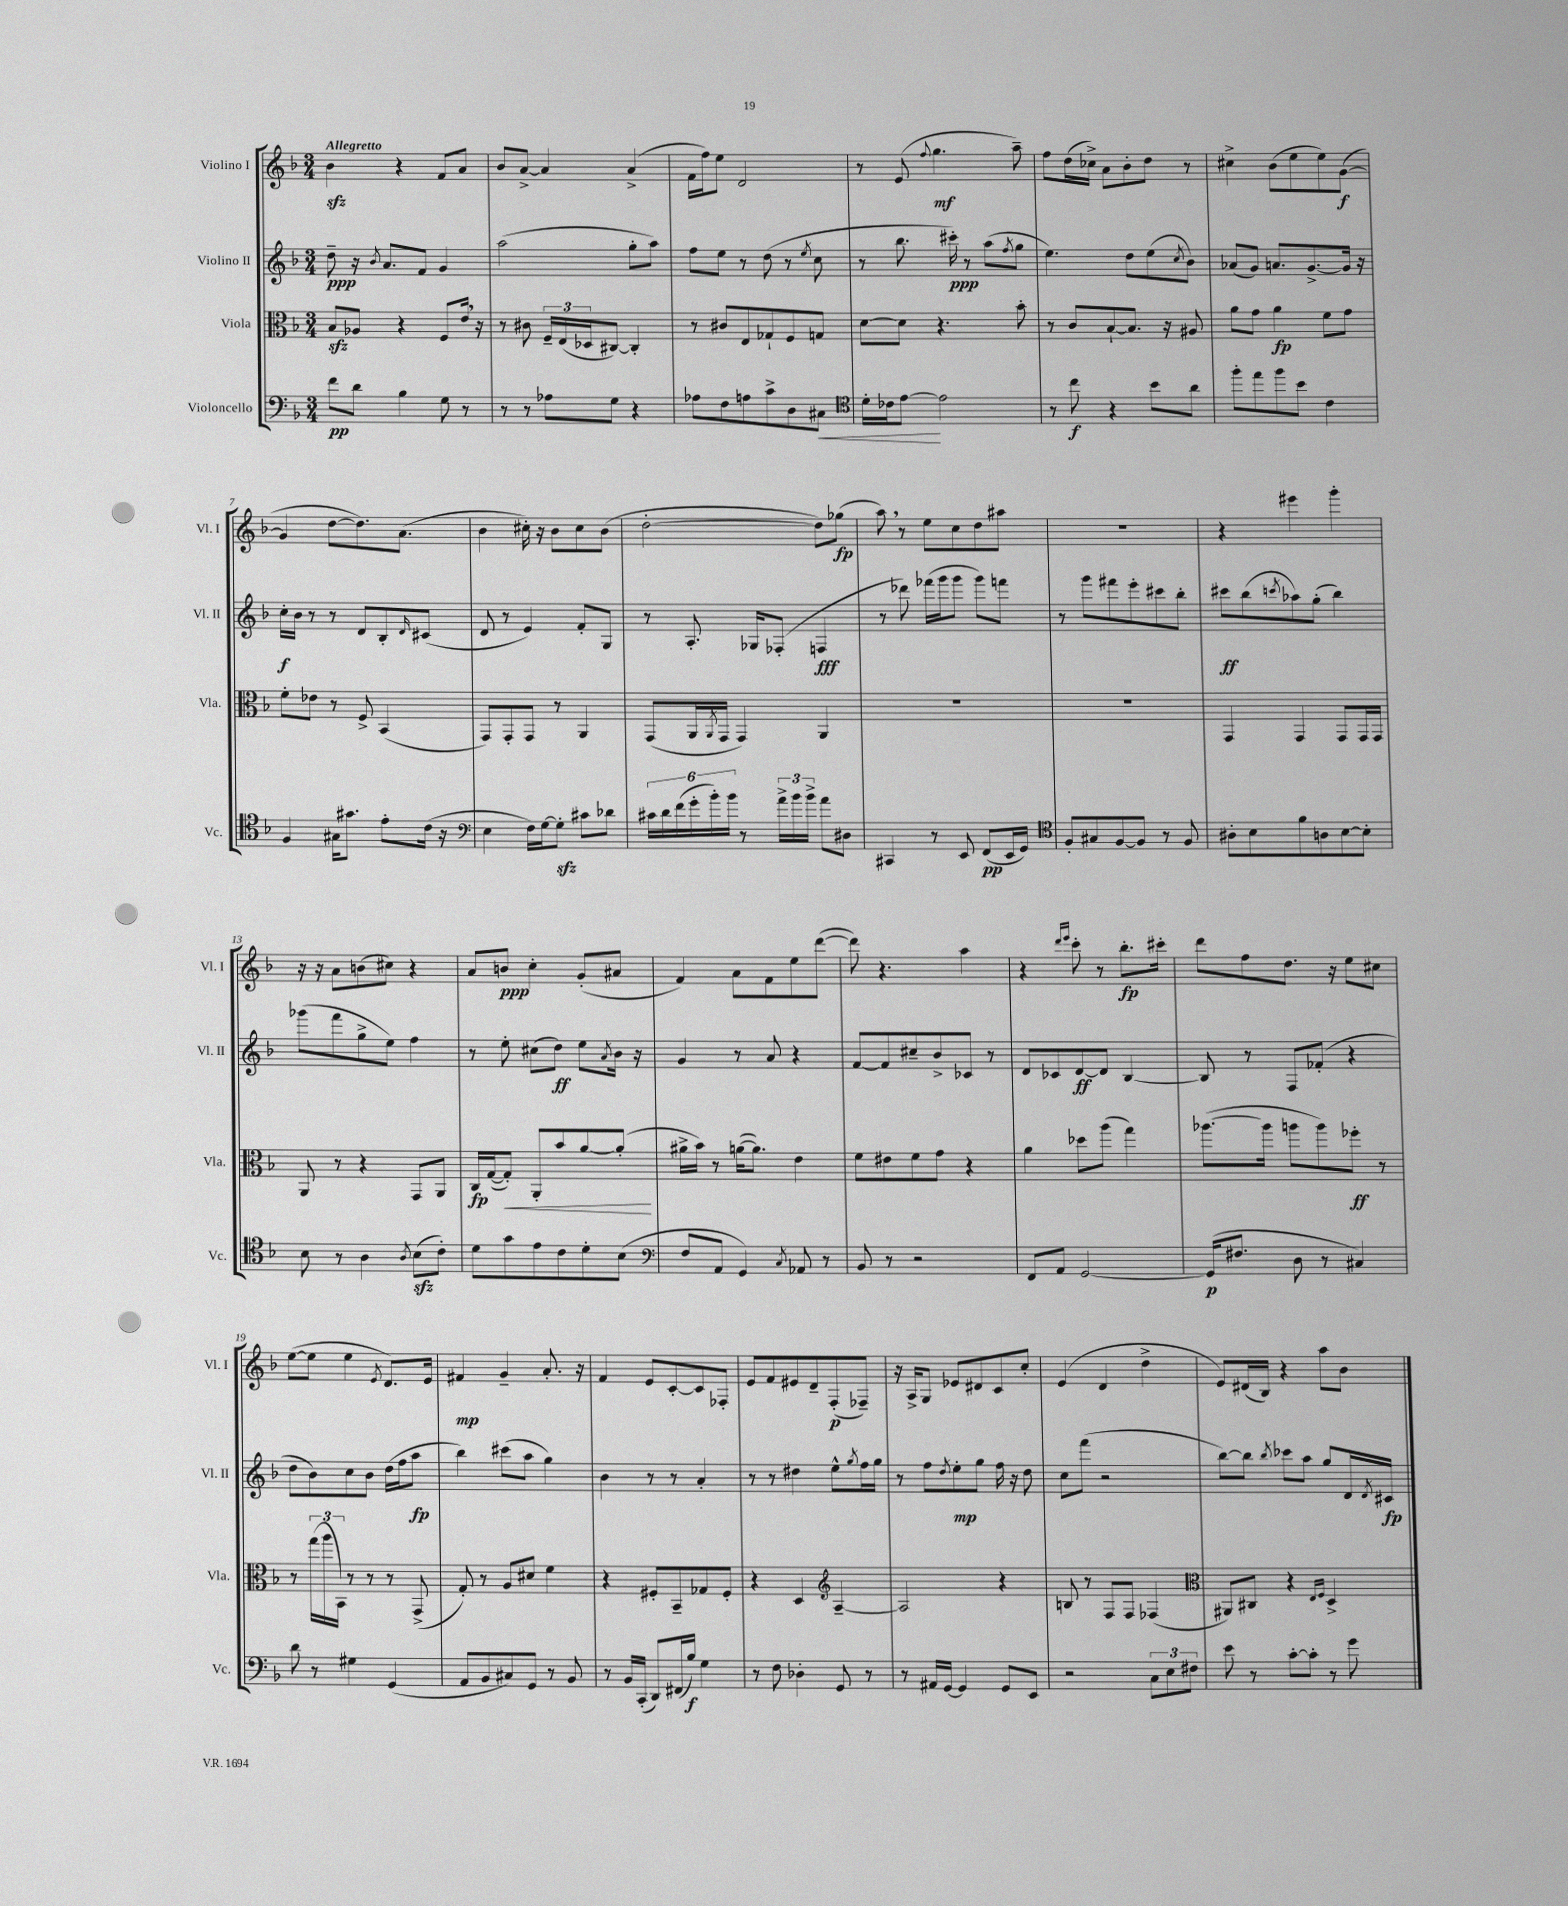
<<
\new StaffGroup <<
\new Staff = "s0" \with { instrumentName = "Violino I" shortInstrumentName = "Vl. I" } {
    \clef treble \key f \major \numericTimeSignature \time 3/4 \tempo "Allegretto"
    bes'4\sfz r4 f'8 a'8 |
    bes'8 a'8~-> a'4 a'4->( |
    f'16 f''16) e''8 d'2 |
    r8 e'8( \appoggiatura { f''8 } g''4.\mf a''8--) |
    f''8 d''16( ces''16->) a'8 bes'8-. d''8 r8 |
    cis''4-> bes'8( e''8 e''8) g'8~\f( |
    g'4 d''8~ d''8.) a'8.( |
    bes'4 cis''16-.) r16 bes'8 cis''8 bes'8( |
    d''2~-. d''8) ges''8\fp( |
    a''8) \breathe r8 e''8 c''8 d''8 ais''8 |
    R2. |
    r4 eis'''4 g'''4-. |
    r16 r16 a'8 b'8( cis''8) r4 |
    a'8 b'8\ppp c''4-. g'8-.( ais'8 |
    f'4) a'8 f'8 e''8 d'''8~( |
    d'''8) r4. a''4 |
    r4 \grace { d'''16 e'''16 } c'''8-. r8 bes''8.-.\fp cis'''16-. |
    d'''8 f''8 d''8. r16 e''8 cis''8 |
    e''8~( e''8 e''4 \acciaccatura { e'8 } d'8.) e'16 |
    fis'4\mp g'4-- a'8.-. r16 |
    f'4 e'8 c'8~-. c'8 fes8-. |
    e'8 f'8 eis'8 d'8-- f8-.\p( fes8--) |
    r16 a16-> g8 ees'8 dis'8 c'8 c''8-. |
    e'4( d'4 d''4-> |
    e'8) dis'16( bes16) r4 a''8 bes'8 \bar "|." |
}
\new Staff = "s1" \with { instrumentName = "Violino II" shortInstrumentName = "Vl. II" } {
    \clef treble \key f \major \numericTimeSignature \time 3/4
    d''8--\ppp r16 \acciaccatura { bes'8 } a'8. f'8 g'4 |
    a''2( g''8-. a''8) |
    f''8 e''8 r8 d''8( r8 \acciaccatura { e''8 } c''8 |
    r8 bes''8. cis'''16-.\ppp) r8 a''8( \acciaccatura { f''8 } g''8 |
    e''4.) d''8 e''8( \acciaccatura { c''8 } bes'8) |
    aes'8( g'8) a'8. g'8.~-> g'16 r16 |
    c''16-.\f bes'16 r8 r8 d'8 bes8-. \grace { d'16 } cis'8( |
    d'8 r8 e'4) f'8-. g8 |
    r8 a8.-. ges16 fes8-.( f4\fff |
    r8 des'''8) fes'''16( g'''16 g'''8 g'''8) f'''8 |
    r8 g'''8 fis'''8 e'''8-. cis'''8 bes''8-. |
    cis'''8\ff bes''8( \acciaccatura { c'''8 } aes''8) g''8-.( bes''4) |
    ges'''8( f'''8 g''8-> e''8) f''4 |
    r8 e''8-. cis''8( d''8\ff) e''8 \acciaccatura { a'8 } bes'16 r16 |
    g'4 r8 a'8 r4 |
    f'8~ f'8 cis''8-- bes'8-> ces'8 r8 |
    d'8 ces'8 d'8~\ff d'8 bes4~ |
    bes8 r8 f8 fes'8-.( r4 |
    d''8 bes'8) c''8 bes'8 d''16( f''16 a''8\fp |
    bes''4) cis'''8( a''8 g''4) |
    bes'4 r8 r8 a'4-. |
    r8 r8 dis''4 e''8-^ \acciaccatura { g''8 } f''16 g''16 |
    r8 f''8 \acciaccatura { d''8 } e''8-.\mp g''8 f''16 r16 d''8 |
    c''8 f'''8( r2 |
    bes''8~) bes''8 \acciaccatura { bes''8 } ces'''8 a''8 g''8 d'16 \acciaccatura { d'8 } cis'16\fp \bar "|." |
}
\new Staff = "s2" \with { instrumentName = "Viola" shortInstrumentName = "Vla." } {
    \clef alto \key f \major \numericTimeSignature \time 3/4
    bes8\sfz aes8 r4 f8 e'16 \breathe r16 |
    r8 cis'8 \tuplet 3/2 { f16-- e16( des16 } cis8~) cis4-. |
    r8 cis'8 e8 ges8-! f8 g8 |
    d'8~ d'8 r4. bes'8-. |
    r8 c'8 bes8~-! bes8. r16 ais8 |
    a'8 g'8 a'4\fp f'8 g'8 |
    f'8-. ees'8 r8 f8-> bes,4( |
    g,8) g,8-. g,8 r8 a,4 |
    g,8( a,16 \acciaccatura { a,8 } g,16 g,4) a,4 |
    R2. |
    R2. |
    g,4 g,4 g,8 g,16 g,16 |
    a,8 r8 r4 g,8 a,8 |
    c16\fp g16~( g8-.\<) a,8-. bes'8 a'8~ a'8-.\!( |
    ais'16-> bes'16) r8 a'16~( a'8.) e'4 |
    f'8 eis'8 f'8 g'8 r4 |
    a'4 des''8 a''8( g''4) |
    aes''8.~( aes''16 a''8 a''8) fes''8-.\ff r8 |
    r8 \tuplet 3/2 { g''16( a''16 bes,16) } r8 r8 r8 g,8->( |
    g8-.) r8 a8 dis'8 f'4 |
    r4 fis8-. bes,8-- ges8 fis8-. |
    r4 d4 \clef treble a4~-- |
    a2 r4 |
    b8 r8 f8 f8 fes4( |
    \clef alto ais,8) cis8 r4 \grace { e16 f16 } d4-> \bar "|." |
}
\new Staff = "s3" \with { instrumentName = "Violoncello" shortInstrumentName = "Vc." } {
    \clef bass \key f \major \numericTimeSignature \time 3/4
    f'8\pp d'8 bes4 g8 r8 |
    r8 r8 aes8 g8 r4 |
    aes8 f8 a8 c'8-> d8 cis8\< |
    \clef tenor d'16-. ces'16 e'8~\! e'2 |
    r8 c''8\f r4 bes'8 a'8 |
    f''8-. e''8 f''8 bes'8 c'4 |
    f4 gis16 gis'8. e'8-. c'16( r16 |
    \clef bass e4 f16) g16~ g8-.\sfz cis'8 des'8 |
    \tuplet 6/4 { cis'16 d'16 f'16( g'16-. bes'16-.) bes'16 } r8 \tuplet 3/2 { a'16-> bes'16 bes'16-> } a'8 dis8 |
    cis,4 r8 e,8 f,8\pp( e,16 g,16) |
    \clef tenor f8-. gis8 f8~ f8 r8 f8 |
    ais8-. bes8 f'8 a8 bes8~ bes8-. |
    bes8 r8 a4 \acciaccatura { a8 } bes8\sfz( c'8-.) |
    d'8 g'8 e'8 c'8 d'8-. bes8( |
    \clef bass f8 a,8 g,4) \acciaccatura { c8 } aes,8 r8 |
    bes,8 r8 r2 |
    f,8 a,8 g,2~ |
    g,16\p( fis8. d8 r8 cis4) |
    d'8 r8 gis4 g,4( |
    a,8 bes,8 cis8) g,8 r8 bes,8 |
    r8 bes,16 c,16-.( d,8) fis,16( bes16\f) g4 |
    r8 f8 des4-. g,8 r8 |
    r8 ais,16 g,16~ g,4 g,8 e,8 |
    r2 \tuplet 3/2 { c8 e8 fis8 } |
    e'8 r8 c'8~-. c'8-. r8 g'8 \bar "|." |
}
>>
>>
